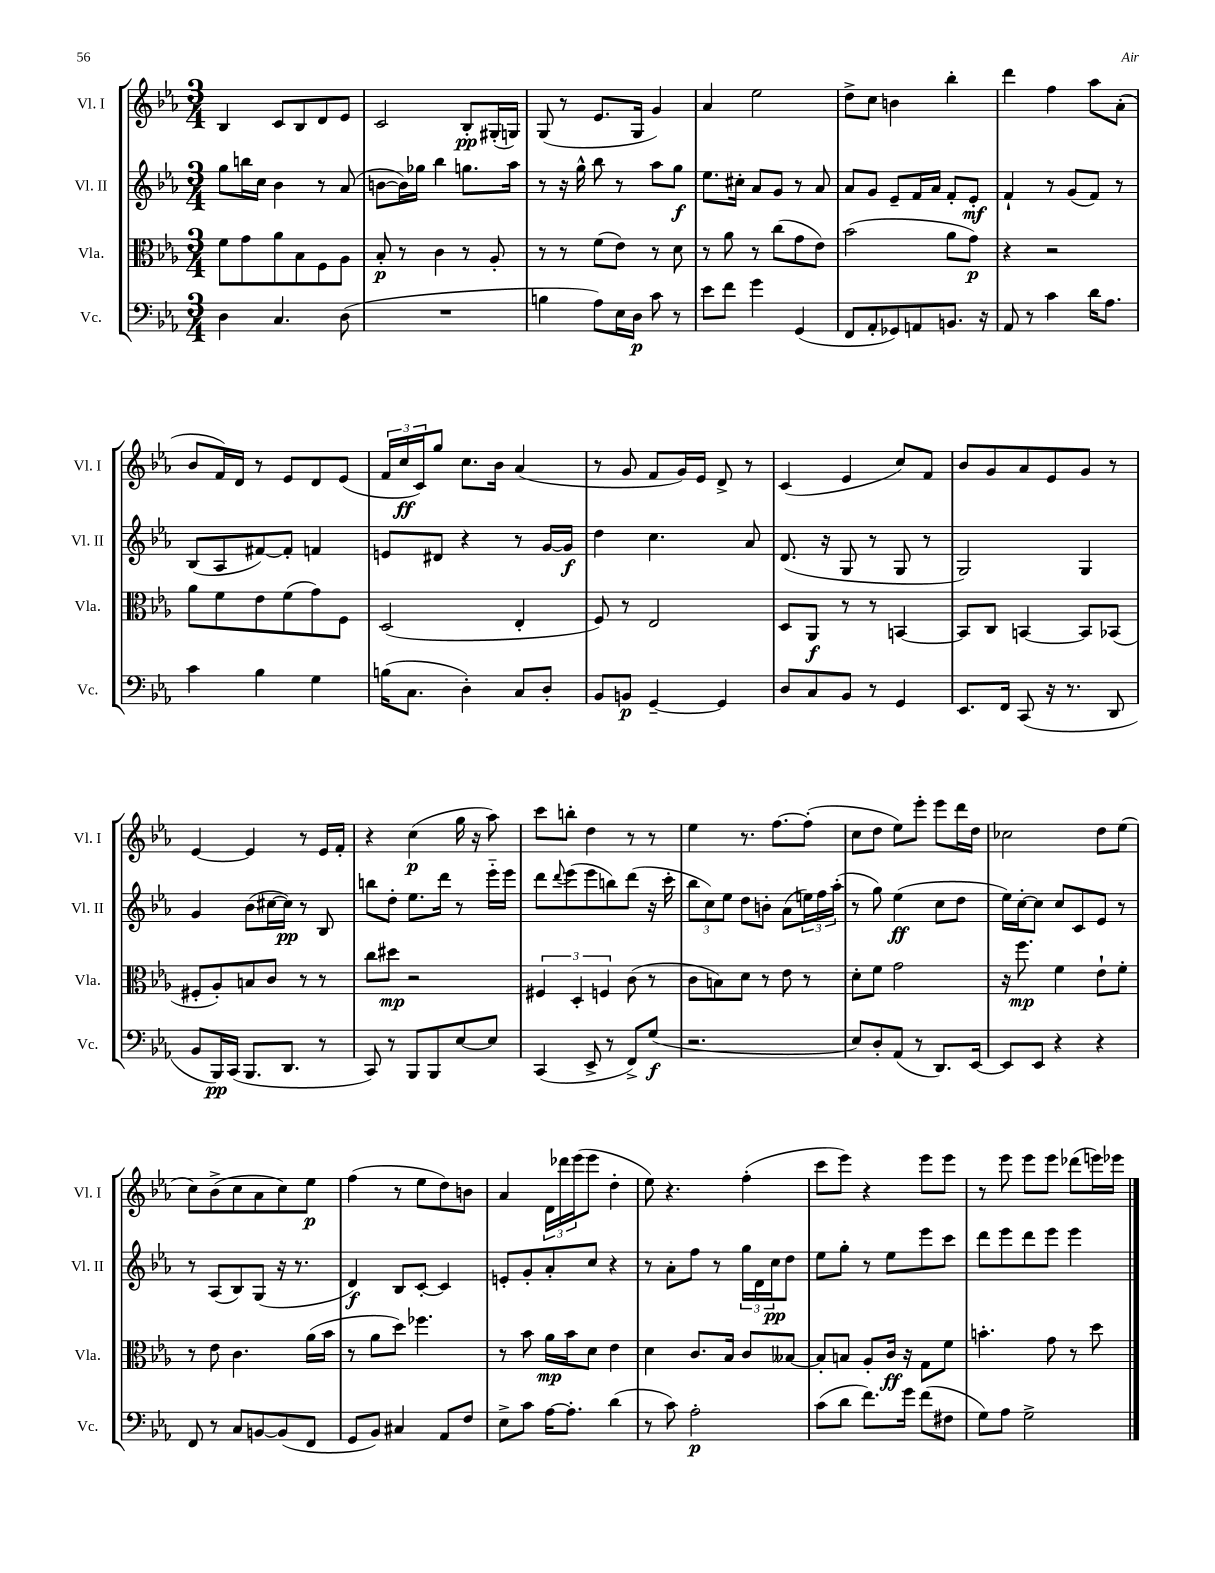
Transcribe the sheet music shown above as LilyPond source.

<<
\new StaffGroup <<
\new Staff = "s0" \with { instrumentName = "Vl. I" shortInstrumentName = "Vl. I" } {
    \clef treble \key ees \major \numericTimeSignature \time 3/4
    bes4 c'8 bes8 d'8 ees'8 |
    c'2 bes8-.\pp gis16-.( g16) |
    g8( r8 ees'8. g16 g'4) |
    aes'4 ees''2 |
    d''8-> c''8 b'4 bes''4-. |
    d'''4 f''4 aes''8 aes'8-.( |
    bes'8 f'16) d'16 r8 ees'8 d'8 ees'8( |
    \tuplet 3/2 { f'16 c''16\ff c'16) } g''8 c''8. bes'16 aes'4( |
    r8 g'8 f'8 g'16) ees'16 d'8-> r8 |
    c'4( ees'4 c''8) f'8 |
    bes'8 g'8 aes'8 ees'8 g'8 r8 |
    ees'4~ ees'4 r8 ees'16 f'16-. |
    r4 c''4\p( g''16 r16 aes''8) |
    c'''8 b''8-. d''4 r8 r8 |
    ees''4 r8. f''8.~ f''8-.( |
    c''8 d''8 ees''8) ees'''8-. ees'''8 d'''16 d''16 |
    ces''2 d''8 ees''8( |
    c''8) bes'8->( c''8 aes'8 c''8) ees''8\p |
    f''4( r8 ees''8 d''8) b'8 |
    aes'4 \tuplet 3/2 { d'16 des'''16 ees'''16( } ees'''8 d''4-. |
    ees''8) r4. f''4-.( |
    c'''8 ees'''8) r4 ees'''8 ees'''8 |
    r8 ees'''8 ees'''8 ees'''8 des'''8( e'''16) ees'''16 \bar "|." |
}
\new Staff = "s1" \with { instrumentName = "Vl. II" shortInstrumentName = "Vl. II" } {
    \clef treble \key ees \major \numericTimeSignature \time 3/4
    g''8 b''16 c''16 bes'4 r8 aes'8( |
    b'8~ b'16) ges''16 bes''4 g''8. aes''16 |
    r8 r16 g''16-^ bes''8 r8 aes''8 g''8\f |
    ees''8. cis''16-. aes'8 g'8 r8 aes'8 |
    aes'8 g'8 ees'8-- f'16 aes'16 f'8-. ees'8-.\mf |
    f'4-! r8 g'8( f'8) r8 |
    bes8( aes8 fis'8~) fis'8-. f'4 |
    e'8 dis'8 r4 r8 g'16~ g'16\f |
    d''4 c''4. aes'8 |
    d'8.( r16 g8 r8 g8 r8 |
    g2) g4 |
    g'4 bes'8( cis''16~ cis''16\pp) r8 bes8 |
    b''8 d''8-. ees''8. d'''16 r8 ees'''16-_ ees'''16 |
    d'''8 \appoggiatura { d'''8 } ees'''8( ees'''8 b''8) d'''8( r16 c'''16-. |
    \tuplet 3/2 { bes''8 c''8) ees''8 } d''8 b'8-. aes'8( \tuplet 3/2 { e''16) f''16 aes''16-.( } |
    r8 g''8) ees''4\ff( c''8 d''8 |
    ees''16) c''16~-. c''8 c''8 c'8 ees'8 r8 |
    r8 aes8( bes8) g8( r16 r8. |
    d'4\f) bes8 c'8~-. c'4 |
    e'8-. g'8-. aes'8-. c''8 r4 |
    r8 aes'8-. f''8 r8 \tuplet 3/2 { g''16 d'16 c''16\pp } d''8 |
    ees''8 g''8-. r8 ees''8 ees'''8 c'''8 |
    d'''8 ees'''8 d'''8 ees'''8 ees'''4 \bar "|." |
}
\new Staff = "s2" \with { instrumentName = "Vla." shortInstrumentName = "Vla." } {
    \clef alto \key ees \major \numericTimeSignature \time 3/4
    f'8 g'8 aes'8 bes8 f8 aes8 |
    bes8-.\p r8 c'4 r8 aes8-. |
    r8 r8 f'8( ees'8) r8 d'8 |
    r8 aes'8 r8 c''8( g'8 ees'8) |
    bes'2( aes'8 g'8\p) |
    r4 r2 |
    aes'8 f'8 ees'8 f'8( g'8) f8 |
    d2( ees4-. |
    f8) r8 ees2 |
    d8 aes,8\f r8 r8 b,4~ |
    b,8 c8 b,4~ b,8 bes,8( |
    fis8-. aes8-.) b8 c'8 r8 r8 |
    c''8 dis''8\mp r2 |
    \tuplet 3/2 { fis4 d4-. f4 } c'8( r8 |
    c'8 b8) d'8 r8 ees'8 r8 |
    d'8-. f'8 g'2 |
    r16 f''8.\mp f'4 ees'8-! f'8-. |
    r8 ees'8 c'4. aes'16( bes'16 |
    r8 aes'8 d''8) fes''4. |
    r8 bes'8 aes'16\mp bes'16 d'8 ees'4 |
    d'4 c'8. bes16 c'8 beses8~ |
    beses8-. b8 aes8-. c'16\ff r16 g8 f'8 |
    b'4.-. g'8 r8 d''8 \bar "|." |
}
\new Staff = "s3" \with { instrumentName = "Vc." shortInstrumentName = "Vc." } {
    \clef bass \key ees \major \numericTimeSignature \time 3/4
    d4 c4. d8( |
    R2. |
    b4 aes8) ees16 d16\p c'8 r8 |
    ees'8 f'8 g'4 g,4( |
    f,8 aes,8-. ges,8) a,8 b,8. r16 |
    aes,8 r8 c'4 d'16 aes8. |
    c'4 bes4 g4 |
    b16( c8. d4-.) c8 d8-. |
    bes,8 b,8\p g,4~-- g,4 |
    d8 c8 bes,8 r8 g,4 |
    ees,8. f,16 c,8( r16 r8. d,8 |
    bes,8 bes,,16\pp) c,16( bes,,8. d,8. r8 |
    c,8) r8 bes,,8 bes,,8 ees8~ ees8 |
    c,4( ees,8-> r8 f,8->) g8\f( |
    r2. |
    ees8) d8-. aes,8( r8 d,8.) ees,16~ |
    ees,8 ees,8 r4 r4 |
    f,8 r8 c8 b,8~ b,8( f,8 |
    g,8 bes,8) cis4 aes,8 f8 |
    ees8-> c'8 aes16~ aes8.-. d'4( |
    r8 c'8) aes2-.\p |
    c'8( d'8 f'8.) g'16 f'8( fis8 |
    g8) aes8 g2-> \bar "|." |
}
>>
>>
\layout { \context { \Score \remove "Bar_number_engraver" } }
